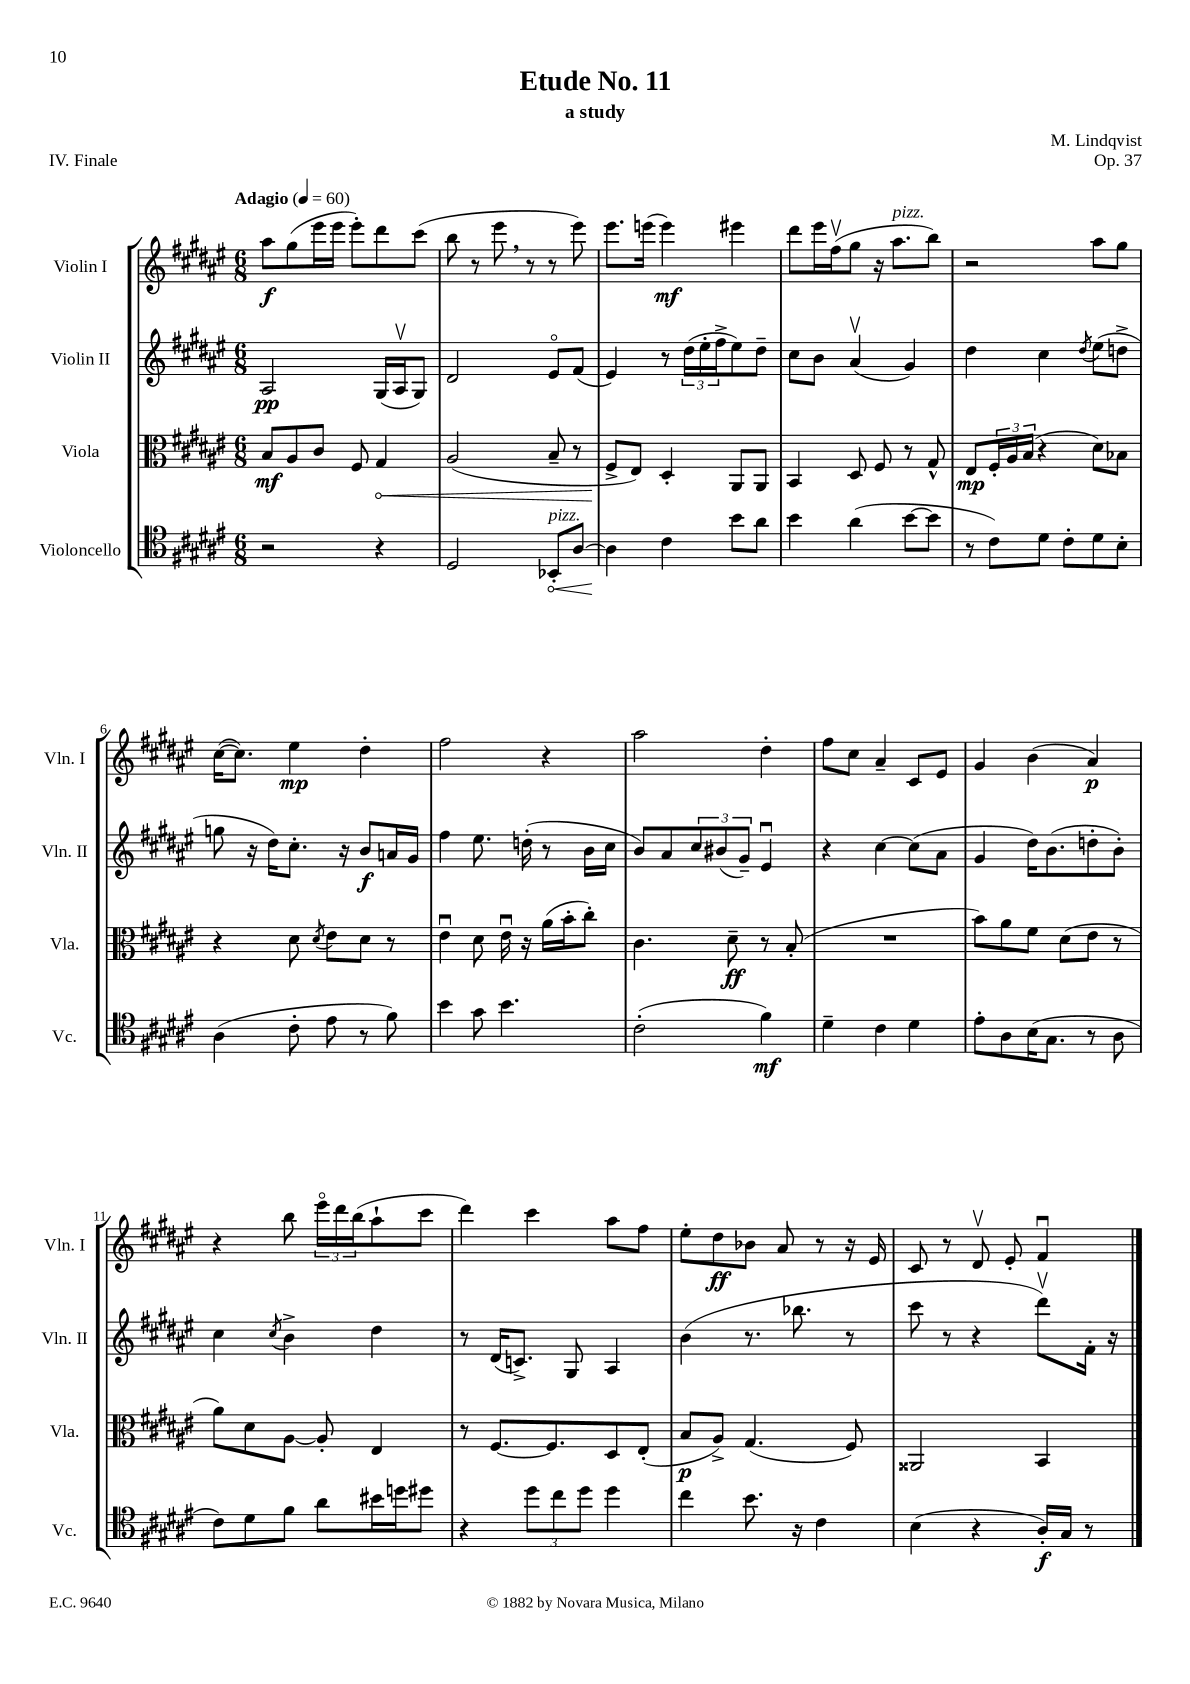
\header { title = "Etude No. 11" composer = "M. Lindqvist" subtitle = "a study" opus = "Op. 37" piece = "IV. Finale" }
<<
\new StaffGroup <<
\new Staff = "s0" \with { instrumentName = "Violin I" shortInstrumentName = "Vln. I" } {
    \clef treble \key fis \major \numericTimeSignature \time 6/8 \tempo "Adagio" 4 = 60
    ais''8\f gis''8( eis'''16 eis'''16 eis'''8-.) dis'''8 cis'''8( |
    b''8 r8 eis'''8 \breathe r8 r8 eis'''8) |
    eis'''8. e'''16( e'''4\mf) eis'''4 |
    dis'''8 eis'''16 fis''16\upbow( gis''8 r16 ais''8.^\markup { \italic "pizz." } b''8) |
    r2 ais''8 gis''8 |
    cis''16~( cis''8.) eis''4\mp dis''4-. |
    fis''2 r4 |
    ais''2 dis''4-. |
    fis''8 cis''8 ais'4-- cis'8 eis'8 |
    gis'4 b'4( ais'4\p) |
    r4 b''8 \tuplet 3/2 { eis'''16\flageolet dis'''16 b''16( } ais''8-! cis'''8 |
    dis'''4) cis'''4 ais''8 fis''8 |
    eis''8-. dis''8\ff bes'8 ais'8 r8 r16 eis'16 |
    cis'8 r8 dis'8\upbow eis'8-. fis'4\downbow \bar "|." |
}
\new Staff = "s1" \with { instrumentName = "Violin II" shortInstrumentName = "Vln. II" } {
    \clef treble \key fis \major \numericTimeSignature \time 6/8
    ais2\pp gis16( ais16\upbow gis8) |
    dis'2 eis'8\flageolet fis'8( |
    eis'4) r8 \tuplet 3/2 { dis''16( eis''16-. fis''16-> } eis''8) dis''8-- |
    cis''8 b'8 ais'4\upbow( gis'4) |
    dis''4 cis''4 \acciaccatura { dis''8 } eis''8( d''8-> |
    g''8 r16 dis''16) cis''8.-. r16 b'8\f a'16 gis'16 |
    fis''4 eis''8. d''16-.( r8 b'16 cis''16 |
    b'8) ais'8 \tuplet 3/2 { cis''8 bis'8( gis'8--) } eis'4\downbow |
    r4 cis''4~ cis''8( ais'8 |
    gis'4 dis''16) b'8.( d''8-. b'8-.) |
    cis''4 \acciaccatura { cis''8 } b'4-> dis''4 |
    r8 dis'16( c'8.->) gis8 ais4 |
    b'4( r8. bes''8. r8 |
    cis'''8 r8 r4 dis'''8\upbow) fis'16-. r16 \bar "|." |
}
\new Staff = "s2" \with { instrumentName = "Viola" shortInstrumentName = "Vla." } {
    \clef alto \key fis \major \numericTimeSignature \time 6/8
    b8\mf ais8 cis'8 fis8 \once \override Hairpin.circled-tip = ##t gis4\< |
    ais2( b8-- r8 |
    fis8->\! eis8) dis4-. ais,8 ais,8 |
    b,4 dis8 fis8 r8 gis8-^ |
    eis8\mp \tuplet 3/2 { fis16-. ais16 b16( } r4 dis'8) bes8 |
    r4 dis'8 \acciaccatura { dis'8 } eis'8 dis'8 r8 |
    eis'4\downbow dis'8 eis'16\downbow r16 ais'16( b'16-. cis''8-.) |
    cis'4. dis'8--\ff r8 b8-.( |
    R2. |
    b'8) ais'8 fis'8 dis'8( eis'8 r8 |
    ais'8) dis'8 ais8~ ais8-. eis4 |
    r8 fis8.~ fis8. dis8 eis8-.( |
    b8\p ais8->) gis4.( fis8) |
    aisis,2 b,4 \bar "|." |
}
\new Staff = "s3" \with { instrumentName = "Violoncello" shortInstrumentName = "Vc." } {
    \clef tenor \key fis \major \numericTimeSignature \time 6/8
    r2 r4 |
    dis2 \once \override Hairpin.circled-tip = ##t bes,8-.\<^\markup { \italic "pizz." } ais8~ |
    ais4\! cis'4 b'8 ais'8 |
    b'4 ais'4( b'8~ b'8 |
    r8 cis'8) dis'8 cis'8-. dis'8 b8-. |
    ais4( cis'8-. eis'8 r8 fis'8) |
    b'4 gis'8 b'4. |
    cis'2-.( fis'4\mf) |
    dis'4-- cis'4 dis'4 |
    eis'8-. ais8 b16( gis8. r8 ais8 |
    cis'8) dis'8 fis'8 ais'8 bis'16 d''16 dis''8 |
    r4 \tuplet 3/2 { dis''8 cis''8 dis''8 } dis''4 |
    cis''4 b'8. r16 cis'4 |
    b4( r4 ais16-.\f) gis16 r8 \bar "|." |
}
>>
>>
